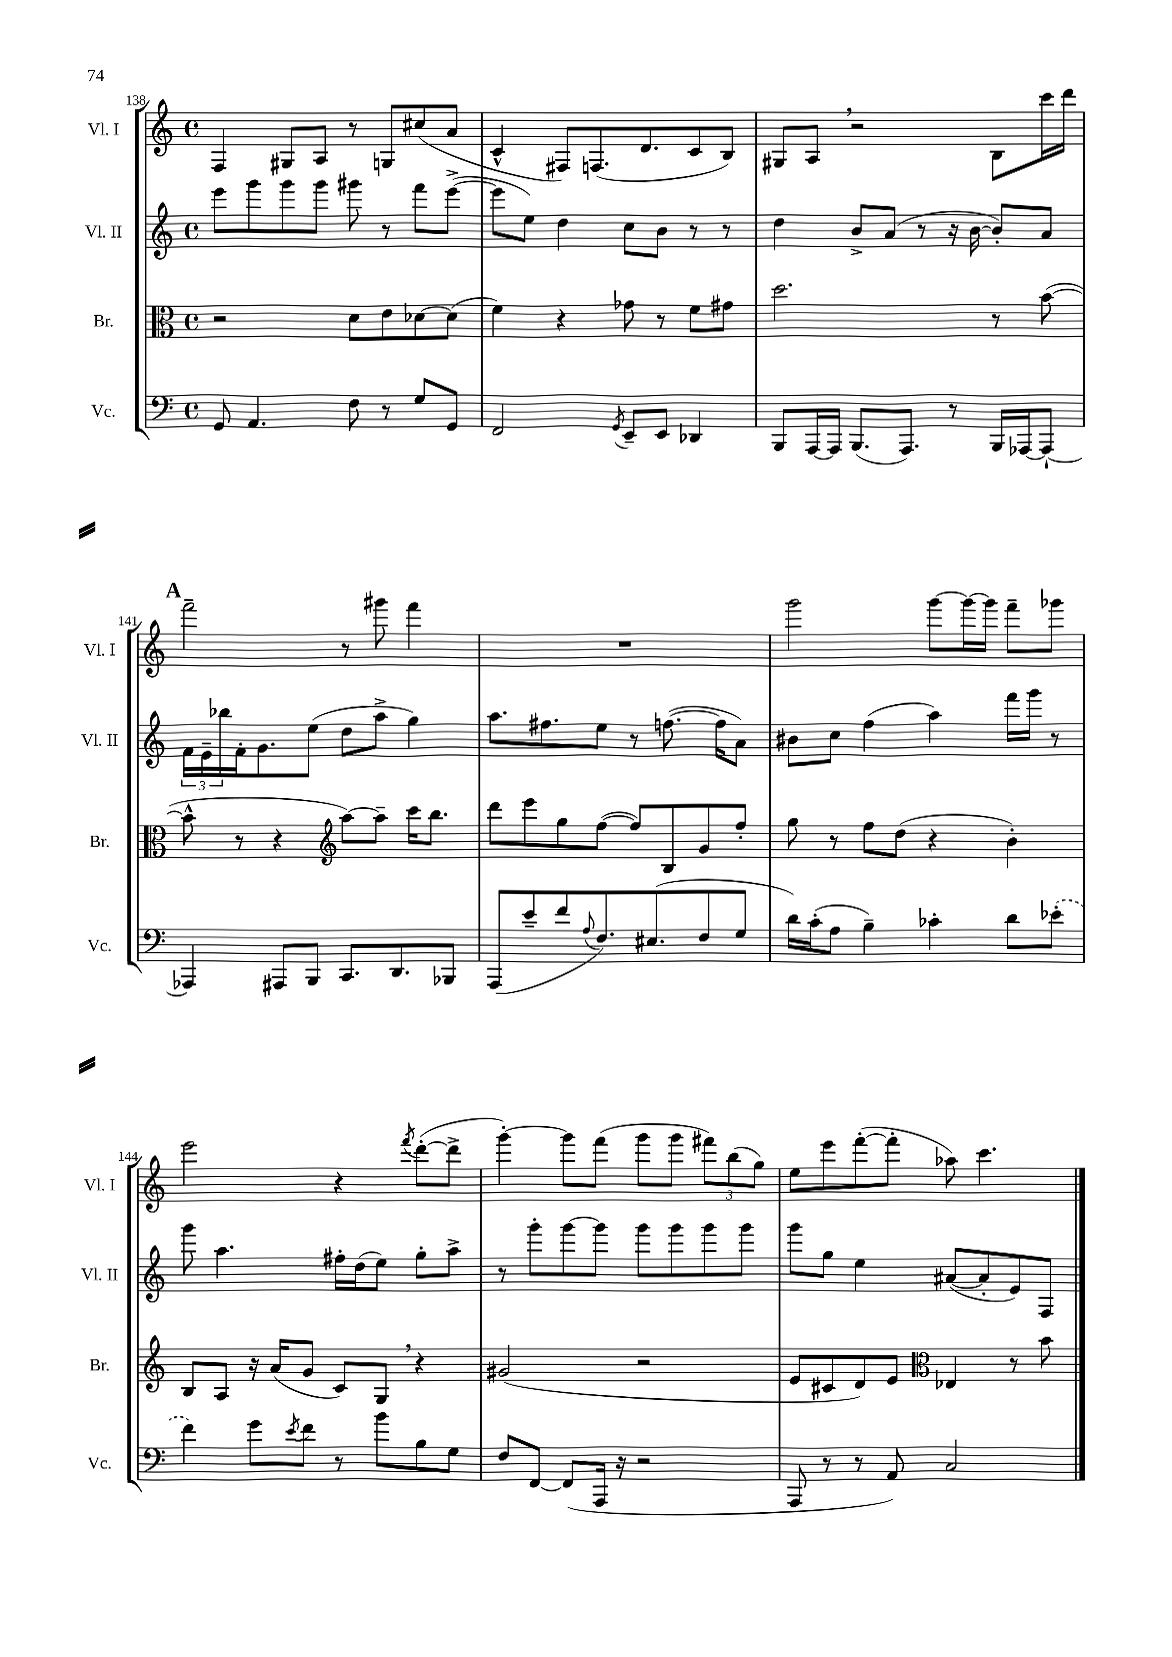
<<
\new StaffGroup <<
\new Staff = "s0" \with { instrumentName = "Vl. I" shortInstrumentName = "Vl. I" } {
    \clef treble \key c \major \defaultTimeSignature \time 4/4
    f4 gis8 a8 r8 g8 cis''8( a'8 |
    c'4-^ fis8) f8.( d'8. c'8 b8) |
    gis8 a8 \breathe r2 b8 c'''16 d'''16 |
    \mark \markup { \bold "A" } f'''2-- r8 gis'''8 f'''4 |
    R1 |
    g'''2 g'''8~ g'''16~ g'''16 f'''8-- ges'''8 |
    e'''2 r4 \acciaccatura { f'''8 } d'''8~-.( d'''8-> |
    g'''4~-.) g'''8 f'''8( g'''8 g'''8 \tuplet 3/2 { fis'''8) b''8( g''8) } |
    e''8 e'''8 f'''8~-.( f'''8-. aes''8) c'''4. \bar "|." |
}
\new Staff = "s1" \with { instrumentName = "Vl. II" shortInstrumentName = "Vl. II" } {
    \clef treble \key c \major \defaultTimeSignature \time 4/4
    e'''8 g'''8 g'''8 g'''8 gis'''8 r8 f'''8 e'''8~->( |
    e'''8 e''8) d''4 c''8 b'8 r8 r8 |
    d''4 b'8-> a'8( r8 r16 b'16~ b'8-.) a'8 |
    \mark \markup { \bold "A" } \tuplet 3/2 { f'16 e'16-- bes''16 } f'16-. g'8. e''8( d''8 a''8-> g''4) |
    a''8. fis''8. e''8 r8 f''8.~( f''16 a'8) |
    bis'8 c''8 f''4( a''4) f'''16 g'''16 r8 |
    g'''8 a''4. fis''16-. d''16( e''8) g''8-. a''8-> |
    r8 g'''8-. g'''8~ g'''8 g'''8 g'''8 g'''8 g'''8 |
    g'''8 g''8 e''4 ais'8~( ais'8-. e'8) f8 \bar "|." |
}
\new Staff = "s2" \with { instrumentName = "Br." shortInstrumentName = "Br." } {
    \clef alto \key c \major \defaultTimeSignature \time 4/4
    r2 d'8 e'8 des'8~ des'8( |
    f'4) r4 ges'8 r8 f'8 gis'8 |
    d''2. r8 b'8~( |
    \mark \markup { \bold "A" } b'8-^ r8 r4 \clef treble a''8~) a''8-- c'''16 b''8. |
    d'''8 e'''8 g''8 f''8~( f''8) b8 g'8 f''8-. |
    g''8 r8 f''8 d''8( r4 b'4-.) |
    b8 a8 r16 a'16( g'8 c'8) g8 \breathe r4 |
    gis'2( r2 |
    e'8 cis'8 d'8) e'8 \clef alto ees4 r8 b'8 \bar "|." |
}
\new Staff = "s3" \with { instrumentName = "Vc." shortInstrumentName = "Vc." } {
    \clef bass \key c \major \defaultTimeSignature \time 4/4
    g,8 a,4. f8 r8 g8 g,8 |
    f,2 \acciaccatura { g,8 } e,8-- e,8 des,4 |
    b,,8 a,,16~ a,,16 b,,8.( a,,8.) r8 b,,16 aes,,16~ aes,,8~-! |
    \mark \markup { \bold "A" } aes,,4 ais,,8 b,,8 c,8. d,8. bes,,8 |
    a,,8( e'8-- f'8 \appoggiatura { a8 } f8.) eis8.( f8 g8 |
    d'16) c'16-.( a8 b4--) ces'4-. d'8 \once \slurDashed ees'8-.( |
    f'4) g'8 \acciaccatura { e'8 } f'8 r8 b'8 b8 g8 |
    f8 f,8~ f,8( a,,16 r16 r2 |
    a,,8 r8 r8 a,8) c2 \bar "|." |
}
>>
>>
\layout { \context { \Score currentBarNumber = #138 } }
